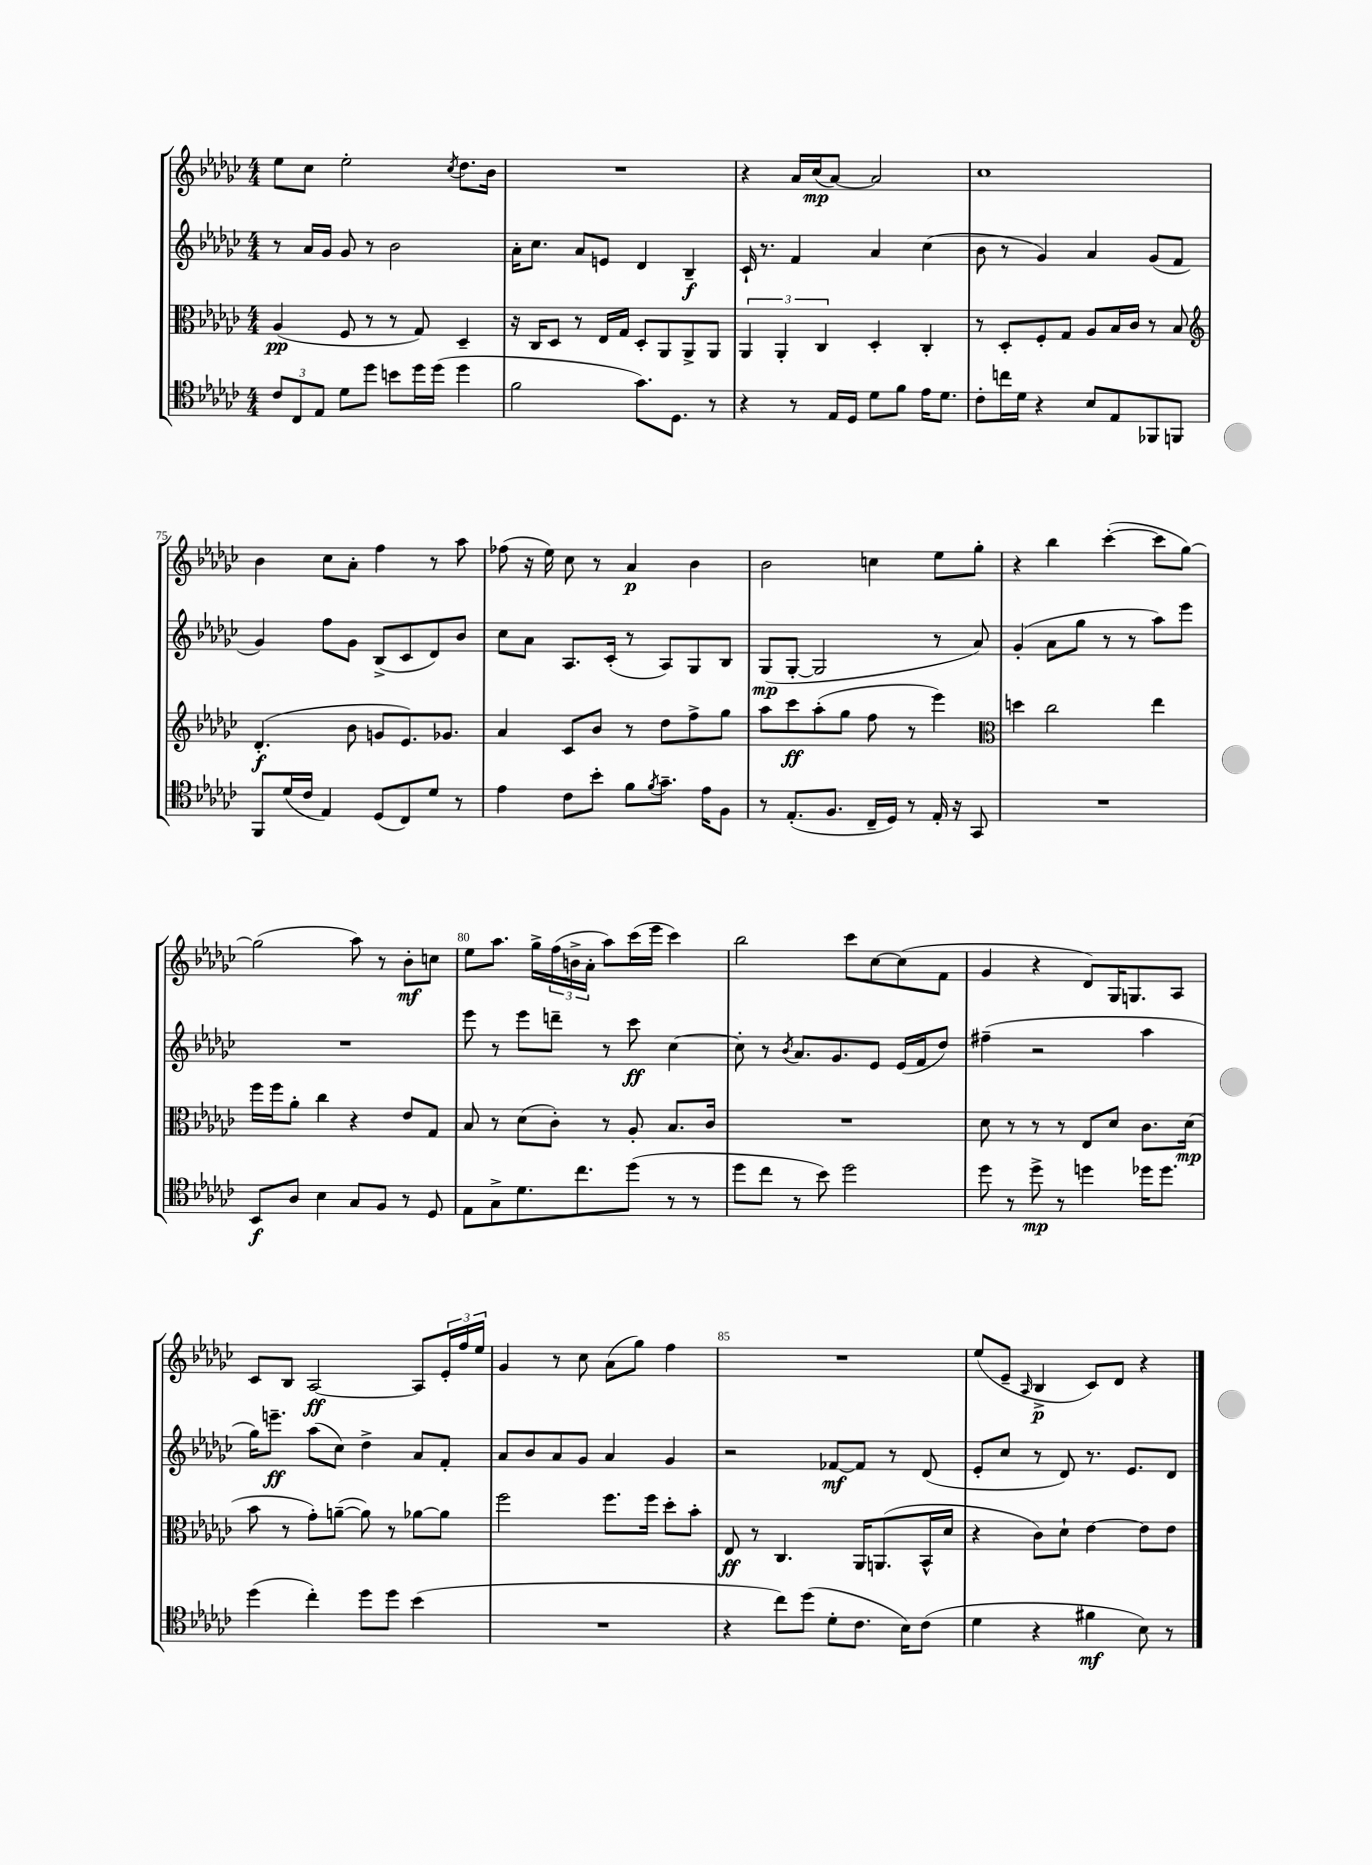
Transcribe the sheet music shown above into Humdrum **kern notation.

**kern	**dynam	**kern	**dynam	**kern	**dynam	**kern	**dynam
*part4	*part4	*part3	*part3	*part2	*part2	*part1	*part1
*staff4	*staff4	*staff3	*staff3	*staff2	*staff2	*staff1	*staff1
*clefC4	*	*clefC3	*	*clefG2	*	*clefG2	*
*k[b-e-a-d-g-c-]	*	*k[b-e-a-d-g-c-]	*	*k[b-e-a-d-g-c-]	*	*k[b-e-a-d-g-c-]	*
*M4/4	*	*M4/4	*	*M4/4	*	*M4/4	*
=71	=71	=71	=71	=71	=71	=71	=71
12c-/L	.	(4A-/	pp	8r	.	8ee-\L	.
12C-/	.	.	.	.	.	.	.
.	.	.	.	16a-/LL	.	8cc-\J	.
12E-/J	.	.	.	.	.	.	.
.	.	.	.	16g-/JJ	.	.	.
8d-\L	.	8F/	.	8g-/	.	2ee-'\	.
8dd-\J	.	8r	.	8r	.	.	.
8bn\L	.	8r	.	2b-\	.	.	.
16dd-\L	.	8G-/)	.	.	.	.	.
(16dd-\JJ	.	.	.	.	.	.	.
.	.	.	.	.	.	8qcc-/	.
4dd-\	.	4D-~/	.	.	.	8.dd-\L	.
.	.	.	.	.	.	16b-\Jk	.
=72	=72	=72	=72	=72	=72	=72	=72
2f\	.	16r	.	16a-'\KL	.	1r	.
.	.	16C-/KL	.	8.cc-\J	.	.	.
.	.	8D-/J	.	.	.	.	.
.	.	8r	.	8a-/L	.	.	.
.	.	16E-/LL	.	8en/J	.	.	.
.	.	16G-/JJ	.	.	.	.	.
8.g-\L)	.	8D-'/L	.	4d-/	.	.	.
.	.	8AA-/	.	.	.	.	.
8.D-\J	.	.	.	.	.	.	.
.	.	8AA-^/	.	4B-~/	f	.	.
8r	.	8AA-/J	.	.	.	.	.
=73	=73	=73	=73	=73	=73	=73	=73
4r	.	6AA-/	.	16c-`/	.	4r	.
.	.	.	.	8.r	.	.	.
.	.	6AA-'/	.	.	.	.	.
8r	.	.	.	4f/	.	16a-/LL	.
.	.	.	.	.	.	(16cc-/J	mp
.	.	6C-/	.	.	.	.	.
16E-/LL	.	.	.	.	.	[8a-/J)	.
16D-/JJ	.	.	.	.	.	.	.
8d-\L	.	4D-'/	.	4a-/	.	2a-/]	.
8f\J	.	.	.	.	.	.	.
16e-\KL	.	4C-'/	.	(4cc-\	.	.	.
8.d-\J	.	.	.	.	.	.	.
=74	=74	=74	=74	=74	=74	=74	=74
8c-'\L	.	8r	.	8b-\	.	1cc-	.
16ccn\L	.	8D-'/L	.	8r	.	.	.
16d-\JJ	.	.	.	.	.	.	.
4r	.	8F'/	.	4g-/)	.	.	.
.	.	8G-/J	.	.	.	.	.
8B-/L	.	8A-/L	.	4a-/	.	.	.
8E-/	.	16B-/L	.	.	.	.	.
.	.	16c-/JJ	.	.	.	.	.
8FF-X/	.	8r	.	(8g-/L	.	.	.
8FFn/J	.	8B-/	.	8f/J	.	.	.
!!LO:LB:g=z
=75	=75	=75	=75	=75	=75	=75	=75
*	*	*clefG2	*	*	*	*	*
8FF/L	.	(4.d-'/	f	4g-/)	.	4b-\	.
(16d-/L	.	.	.	.	.	.	.
16c-/JJ	.	.	.	.	.	.	.
4E-/)	.	.	.	8ff\L	.	8cc-\L	.
.	.	8b-\	.	8g-\J	.	8a-'\J	.
(8D-/L	.	8gn/L	.	(8B-^/L	.	4ff\	.
8C-/)	.	8.e-/)	.	8c-/	.	.	.
8d-/J	.	.	.	8d-/)	.	8r	.
.	.	8.g-X/J	.	.	.	.	.
8r	.	.	.	8b-/J	.	8aa-\	.
=76	=76	=76	=76	=76	=76	=76	=76
4e-\	.	4a-/	.	8cc-\L	.	(8ff-X\	.
.	.	.	.	8a-\J	.	16r	.
.	.	.	.	.	.	16ee-\)	.
8c-\L	.	8c-/L	.	8.A-/L	.	8cc-\	.
8b-'\J	.	8b-/J	.	.	.	8r	.
.	.	.	.	(16c-'/Jk	.	.	.
8f\L	.	8r	.	8r	.	4a-/	p
8qf/	.	.	.	.	.	.	.
8.g-~\J	.	8dd-\L	.	8A-/L)	.	.	.
.	.	8ff^\	.	8G-/	.	4b-\	.
16e-\KL	.	.	.	.	.	.	.
8F\J	.	8gg-\J	.	8B-/J	.	.	.
=77	=77	=77	=77	=77	=77	=77	=77
8r	.	8aa-\L	.	(8G-/L	mp	2b-\	.
(8.E-'/L	.	8ccc-\	ff	[8G-'/J	.	.	.
.	.	(8aa-'\	.	2G-/]	.	.	.
8.F/J	.	.	.	.	.	.	.
.	.	8gg-\J	.	.	.	.	.
16C-~/LL	.	8ff\	.	.	.	4ccn\	.
16D-/JJ)	.	.	.	.	.	.	.
8r	.	8r	.	.	.	.	.
16E-'/	.	4eee-\)	.	8r	.	8ee-\L	.
16r	.	.	.	.	.	.	.
8GG-/	.	.	.	8a-/)	.	8gg-'\J	.
=78	=78	=78	=78	=78	=78	=78	=78
*	*	*clefC3	*	*	*	*	*
1r	.	4ddn\	.	(4g-'/	.	4r	.
.	.	2cc-\	.	8a-\L	.	4bb-\	.
.	.	.	.	8gg-\J	.	.	.
.	.	.	.	8r	.	([4ccc-'\	.
.	.	.	.	8r	.	.	.
.	.	4ee-\	.	8aa-\L)	.	8ccc-\L]	.
.	.	.	.	8eee-\J	.	[8gg-\J)	.
!!LO:LB:g=z
=79	=79	=79	=79	=79	=79	=79	=79
8BB-/L	f	16ff\LL	.	1r	.	(2gg-\]	.
.	.	16ff\J	.	.	.	.	.
8A-/J	.	8a-'\J	.	.	.	.	.
4B-\	.	4cc-\	.	.	.	.	.
8G-/L	.	4r	.	.	.	8aa-\)	.
8F/J	.	.	.	.	.	8r	.
8r	.	8e-/L	.	.	.	8b-'\L	mf
8D-/	.	8G-/J	.	.	.	8ccn\J	.
=80	=80	=80	=80	=80	=80	=80	=80
8E-\L	.	8B-/	.	8eee-\	.	8ee-\L	.
8G-^\	.	8r	.	8r	.	8.aa-\J	.
8.d-\	.	(8d-\L	.	8eee-\L	.	.	.
.	.	.	.	.	.	16gg-^\LL	.
.	.	8c-'\J)	.	8dddn~\J	.	(24ff\	.
.	.	.	.	.	.	24bn^\	.
8.cc-\	.	.	.	.	.	.	.
.	.	.	.	.	.	24a-'\JJ	.
.	.	8r	.	8r	.	8aa-\L)	.
(8dd-\J	.	8A-'/	.	8ccc-\	ff	(16ccc-\L	.
.	.	.	.	.	.	16eee-\JJ	.
8r	.	8.B-/L	.	[4cc-\	.	4ccc-\)	.
8r	.	.	.	.	.	.	.
.	.	16c-/Jk	.	.	.	.	.
=81	=81	=81	=81	=81	=81	=81	=81
8dd-\L	.	1r	.	8cc-'\]	.	2bb-\	.
8cc-\J	.	.	.	8r	.	.	.
.	.	.	.	8qb-/	.	.	.
8r	.	.	.	8.a-/L	.	.	.
8b-\)	.	.	.	.	.	.	.
.	.	.	.	8.g-/	.	.	.
2dd-\	.	.	.	.	.	8ccc-\L	.
.	.	.	.	8e-/J	.	[8cc-\	.
.	.	.	.	(16e-/LL	.	(8cc-\]	.
.	.	.	.	16f/J	.	.	.
.	.	.	.	8dd-/J)	.	8f\J	.
=82	=82	=82	=82	=82	=82	=82	=82
8dd-\	.	8d-\	.	(4ff#X~\	.	4g-/	.
8r	.	8r	.	.	.	.	.
8dd-^\	mp	8r	.	2r	.	4r	.
8r	.	8r	.	.	.	.	.
4ddn\	.	8E-/L	.	.	.	8d-/L)	.
.	.	8d-/J	.	.	.	16G-/K	.
.	.	.	.	.	.	8.Gn/	.
16dd-X\KL	.	8.c-\L	.	4aa-\	.	.	.
8.dd-\J	.	.	.	.	.	.	.
.	.	.	.	.	.	8A-/J	.
.	.	(16d-\Jk	mp	.	.	.	.
!!LO:LB:g=z
=83	=83	=83	=83	=83	=83	=83	=83
(4dd-\	.	8b-\	.	16gg-\KL)	.	8c-/L	.
.	.	.	.	8.eeen~\J	ff	.	.
.	.	8r	.	.	.	8B-/J	.
4cc-'\)	.	8g-'\L)	.	(8aa-\L	.	[2A-/	ff
.	.	([8an~\J	.	8cc-\J)	.	.	.
8dd-\L	.	8a\])	.	4dd-^\	.	.	.
8dd-\J	.	8r	.	.	.	.	.
(4b-\	.	[8a-X\L	.	8a-/L	.	8A-/L]	.
.	.	8a-\J]	.	8f'/J	.	24e-'/L	.
.	.	.	.	.	.	24ff/	.
.	.	.	.	.	.	24ee-/JJ	.
=84	=84	=84	=84	=84	=84	=84	=84
1r	.	2ff\	.	8a-/L	.	4g-/	.
.	.	.	.	8b-/	.	.	.
.	.	.	.	8a-/	.	8r	.
.	.	.	.	8g-/J	.	8cc-\	.
.	.	8.ff\L	.	4a-/	.	(8a-\L	.
.	.	.	.	.	.	8gg-\J)	.
.	.	16ff\Jk	.	.	.	.	.
.	.	8dd-'\L	.	4g-/	.	4ff\	.
.	.	8b-'\J	.	.	.	.	.
=85	=85	=85	=85	=85	=85	=85	=85
4r	.	8E-/	ff	2r	.	1r	.
.	.	8r	.	.	.	.	.
8cc-\L)	.	4.C-/	.	.	.	.	.
(8dd-\J	.	.	.	.	.	.	.
8d-'\L	.	.	.	[8f-X/L	mf	.	.
8.c-\J	.	16AA-/KL	.	8f-/J]	.	.	.
.	.	(8.AAn/	.	.	.	.	.
.	.	.	.	8r	.	.	.
16B-\KL)	.	.	.	.	.	.	.
(8c-\J	.	16BB-^^/L	.	(8d-/	.	.	.
.	.	16d-/JJ	.	.	.	.	.
=86	=86	=86	=86	=86	=86	=86	=86
4d-\	.	4r	.	8e-'/L	.	(8ee-/L	.
.	.	.	.	8cc-/J	.	8e-~/J	.
.	.	.	.	.	.	16qqA-/	.
4r	.	8c-\L)	.	8r	.	4B-^/	p
.	.	8d-`\J	.	8d-/)	.	.	.
4f#X\	mf	[4e-\	.	8.r	.	8c-/L)	.
.	.	.	.	.	.	8d-/J	.
.	.	.	.	8.e-/L	.	.	.
8B-\)	.	8e-\L]	.	.	.	4r	.
8r	.	8e-\J	.	8d-/J	.	.	.
==	==	==	==	==	==	==	==
*-	*-	*-	*-	*-	*-	*-	*-
